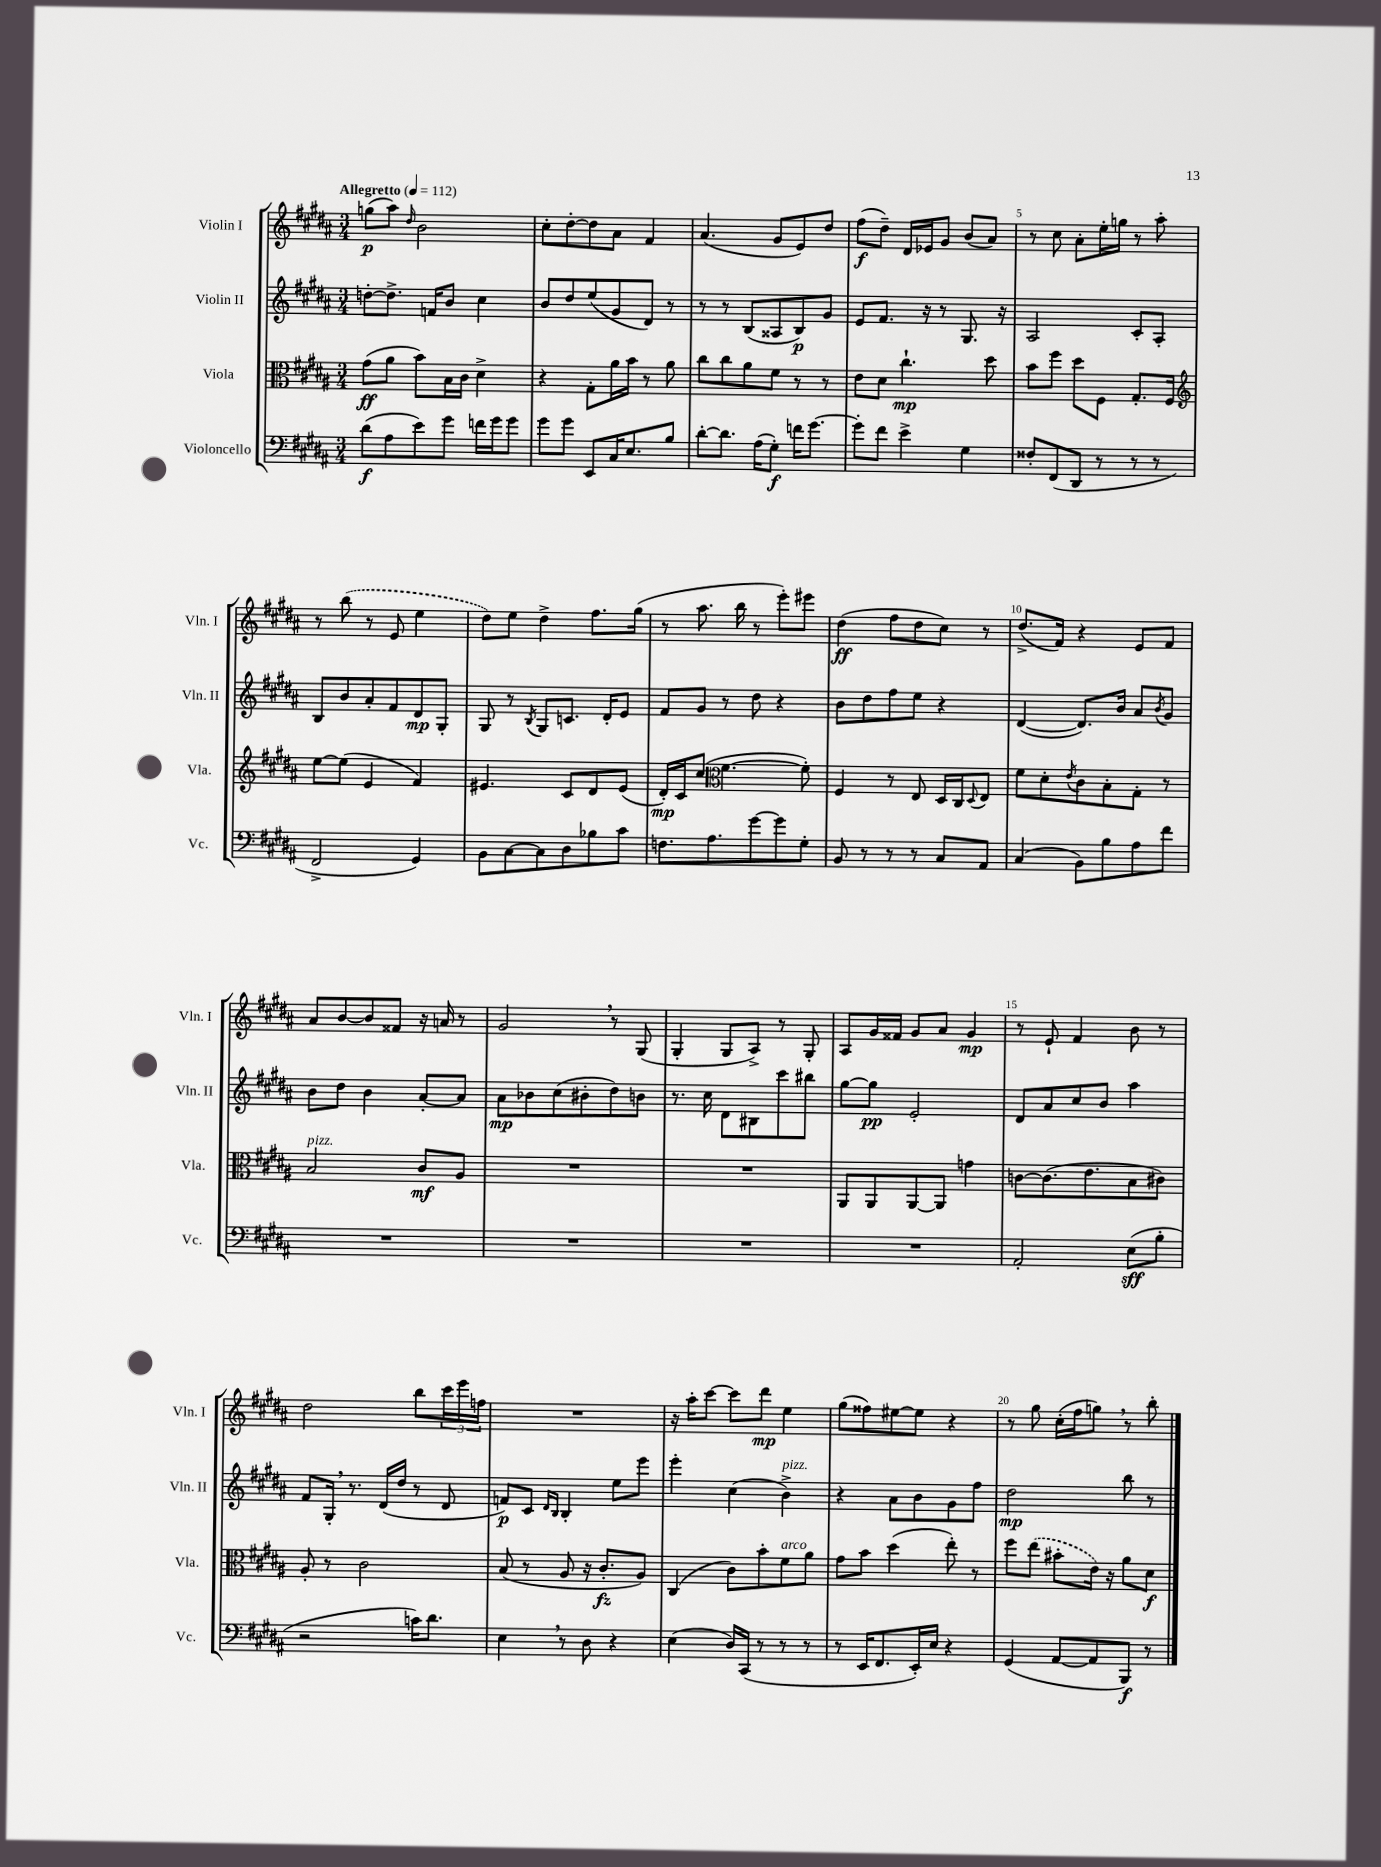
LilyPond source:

<<
\new StaffGroup <<
\new Staff = "s0" \with { instrumentName = "Violin I" shortInstrumentName = "Vln. I" } {
    \clef treble \key b \major \numericTimeSignature \time 3/4 \tempo "Allegretto" 4 = 112
    g''8\p( ais''8) \grace { dis''16 } b'2 |
    cis''8-. dis''8~-. dis''8 ais'8 fis'4 |
    ais'4.( gis'8 e'8) dis''8 |
    fis''8\f( dis''8--) dis'16 ees'16 gis'8 b'8( ais'8) |
    r8 cis''8 ais'8-. e''16-. g''16 r8 ais''8-. |
    r8 \once \slurDashed b''8( r8 e'8 e''4 |
    dis''8) e''8 dis''4-> fis''8. gis''16( |
    r8 ais''8. b''16 r8 e'''8-.) eis'''8 |
    dis''4\ff( fis''8 dis''8 cis''8) r8 |
    dis''8.->( fis'16) r4 e'8 fis'8 |
    ais'8 b'8~ b'8 fisis'8 r16 a'16 r8 |
    gis'2 \breathe r8 gis8( |
    gis4-. gis8 ais8->) r8 gis8-. |
    ais8 gis'16 fisis'16 gis'8 ais'8 gis'4\mp |
    r8 e'8-! fis'4 b'8 r8 |
    dis''2 b''8 \tuplet 3/2 { cis'''16 e'''16 f''16 } |
    R2. |
    r16 ais''16-. cis'''8~ cis'''8 dis'''8\mp e''4 |
    gis''8( fisis''8) eis''8~ eis''8 r4 |
    r8 gis''8 cis''16-.( fis''16 g''8) \breathe r8 b''8-. \bar "|." |
}
\new Staff = "s1" \with { instrumentName = "Violin II" shortInstrumentName = "Vln. II" } {
    \clef treble \key b \major \numericTimeSignature \time 3/4
    d''8~-. d''8.-> f'16 b'8 cis''4 |
    b'8 dis''8 e''8( gis'8 dis'8) r8 |
    r8 r8 b8( aisis8 b8\p) gis'8 |
    e'8 fis'8. r16 r8 gis8. r16 |
    ais2 cis'8-. ais8-. |
    b8 b'8 ais'8-. fis'8 dis'8\mp gis8-. |
    gis8 r8 \acciaccatura { b8 } gis8 c'8. dis'16-. e'8 |
    fis'8 gis'8 r8 dis''8 r4 |
    b'8 dis''8 fis''8 e''8 r4 |
    dis'4~( dis'8.) b'16 ais'8 \acciaccatura { b'8 } gis'8 |
    b'8 dis''8 b'4 ais'8~-. ais'8 |
    ais'8\mp bes'8 cis''8( bis'8-. dis''8) b'8 |
    r8. cis''16 dis'8 bis8 cis'''8 bis''8 |
    gis''8~ gis''8\pp e'2-. |
    dis'8 ais'8 cis''8 b'8 ais''4 |
    fis'8 gis16-. \breathe r8. dis'16( dis''16 r8 dis'8 |
    f'8\p) cis'8 \grace { dis'16 b16 } b4-. e''8 e'''8 |
    e'''4-. cis''4( b'4->^\markup { \italic "pizz." }) |
    r4 ais'8 b'8 gis'8 fis''8 |
    dis''2\mp b''8 r8 \bar "|." |
}
\new Staff = "s2" \with { instrumentName = "Viola" shortInstrumentName = "Vla." } {
    \clef alto \key b \major \numericTimeSignature \time 3/4
    gis'8\ff( ais'8 b'8) b16 cis'16 dis'4-> |
    r4 gis8-. ais'16 b'16 r8 ais'8 |
    cis''8 cis''8 ais'8 fis'8 r8 r8 |
    e'8 dis'8 cis''4.-!\mp dis''8 |
    b'8 fis''8 dis''8 fis8 gis8.-. fis16 |
    \clef treble e''8~ e''8( e'4 fis'4) |
    eis'4. cis'8 dis'8 eis'8( |
    dis'16-.\mp) cis'16 cis''8( \clef alto fis'4.~ fis'8-.) |
    fis4 r8 e8 dis16 cis16 \appoggiatura { dis8 } e8 |
    fis'8 dis'8-. \acciaccatura { e'8 } cis'8 b8-. gis8-. r8 |
    b2^\markup { \italic "pizz." } cis'8\mf ais8 |
    R2. |
    R2. |
    ais,8 ais,8 ais,8~ ais,8 g'4 |
    c'8~ c'8.( e'8. b8 cis'8) |
    ais8-. r8 cis'2 |
    b8( r8 ais8 r16 cis'8.-.\fz ais8) |
    cis4( cis'8) b'8-. fis'8^\markup { \italic "arco" } ais'8 |
    gis'8 b'8 dis''4( e''8-.) r8 |
    fis''8 \once \slurDashed e''8( bis'8-. e'16) r16 ais'8 dis'8\f \bar "|." |
}
\new Staff = "s3" \with { instrumentName = "Violoncello" shortInstrumentName = "Vc." } {
    \clef bass \key b \major \numericTimeSignature \time 3/4
    dis'8\f( ais8 e'8) gis'8 f'16 gis'16 gis'8 |
    gis'8 gis'8 e,8 cis16 e8. b8 |
    dis'8~-. dis'8. ais16( gis8-.\f) f'16 gis'8.~ |
    gis'8-. fis'8 e'4-> gis4 |
    fisis8-. fis,8( dis,8 r8 r8 r8 |
    fis,2-> gis,4) |
    b,8 cis8~ cis8 dis8 bes8 cis'8 |
    f8. ais8. gis'8~ gis'8 gis8-. |
    b,8 r8 r8 r8 cis8 ais,8 |
    cis4( b,8) b8 ais8 fis'8 |
    R2. |
    R2. |
    R2. |
    R2. |
    ais,2-. e8\sff( b8-. |
    r2 c'16) dis'8. |
    e4 \breathe r8 dis8 r4 |
    e4( dis16) cis,16( r8 r8 r8 |
    r8 e,16 fis,8. e,16-.) e16 r4 |
    gis,4( ais,8~ ais,8 b,,8\f) r8 \bar "|." |
}
>>
>>
\layout { \context { \Score \override BarNumber.break-visibility = ##(#f #t #t) barNumberVisibility = #(every-nth-bar-number-visible 5) } }
